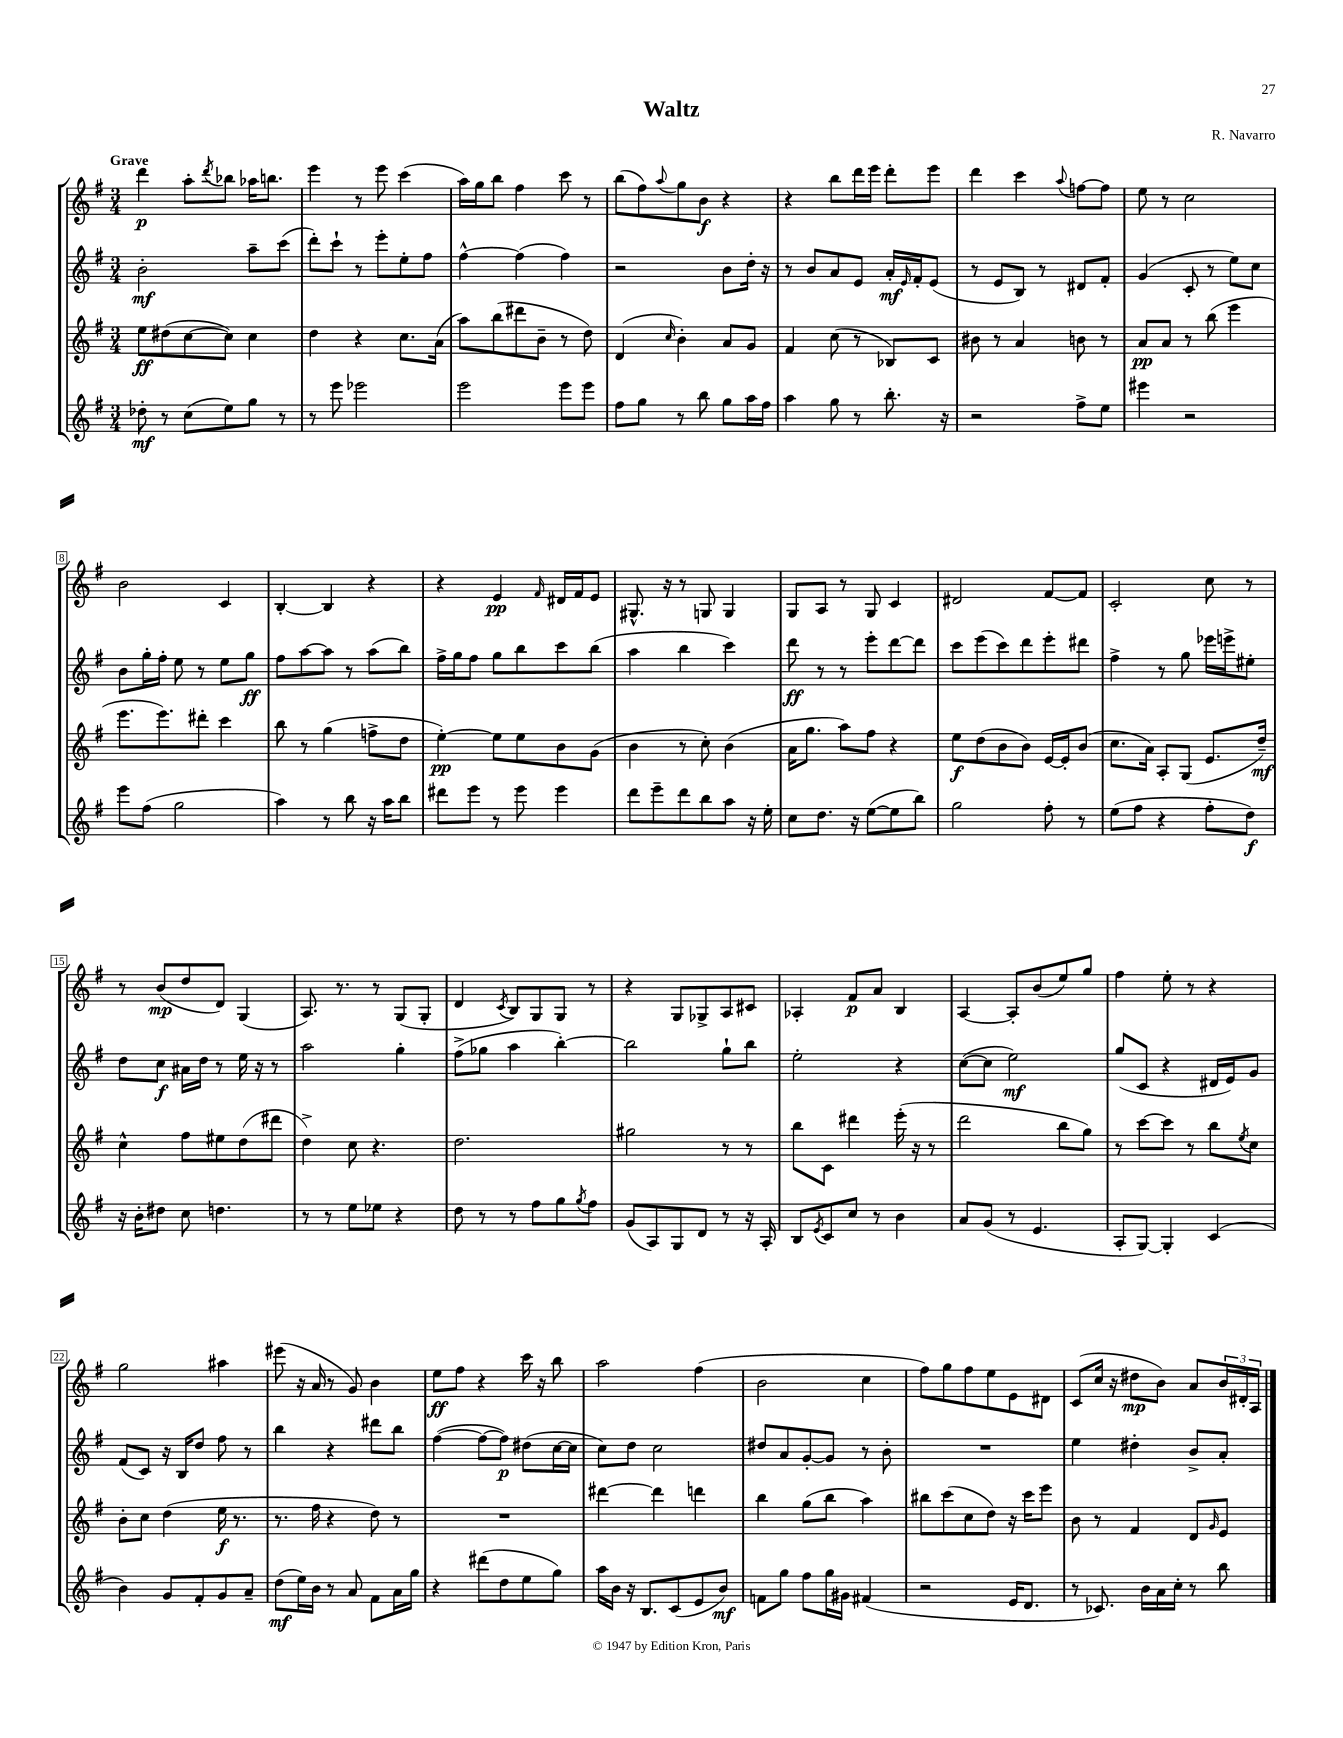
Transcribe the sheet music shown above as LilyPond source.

\header { title = "Waltz" composer = "R. Navarro" }
<<
\new StaffGroup <<
\new Staff = "s0" {
    \clef treble \key g \major \numericTimeSignature \time 3/4 \tempo "Grave"
    d'''4\p a''8-. \acciaccatura { d'''8 } bes''8 aes''16 b''8. |
    e'''4 r8 e'''8 c'''4( |
    a''16) g''16 b''8 fis''4 c'''8 r8 |
    b''8( fis''8) \appoggiatura { a''8 } g''8 b'8\f r4 |
    r4 b''8 d'''16 e'''16 d'''8-. e'''8 |
    d'''4 c'''4 \appoggiatura { a''8 } f''8~ f''8 |
    e''8 r8 c''2 |
    b'2 c'4 |
    b4~-. b4 r4 |
    r4 e'4\pp \grace { fis'16 } dis'16 fis'16 e'8 |
    gis8.-^ r16 r8 g8 g4 |
    g8 a8 r8 g8 c'4 |
    dis'2 fis'8~ fis'8 |
    c'2-. c''8 r8 |
    r8 b'8\mp( d''8 d'8) g4( |
    a8.) r8. r8 g8( g8-. |
    d'4 \acciaccatura { c'8 } b8) g8 g8 r8 |
    r4 g8 ges8-> a8 cis'8 |
    aes4-. fis'8\p a'8 b4 |
    a4~ a8-. b'8( e''8) g''8 |
    fis''4 e''8-. r8 r4 |
    g''2 ais''4 |
    eis'''8( r16 a'16 r8 g'8) b'4 |
    e''8\ff fis''8 r4 c'''16 r16 b''8 |
    a''2 fis''4( |
    b'2 c''4 |
    fis''8) g''8 fis''8 e''8 e'8 dis'8 |
    c'8( c''16 r16 dis''8\mp b'8) a'8 \tuplet 3/2 { b'16 dis'16-. a16 } \bar "|." |
}
\new Staff = "s1" {
    \clef treble \key g \major \numericTimeSignature \time 3/4
    b'2-.\mf a''8-- c'''8( |
    d'''8-.) c'''8-! r8 e'''8-. e''8-. fis''8 |
    fis''4~-^ fis''4( fis''4) |
    r2 b'8 d''16-. r16 |
    r8 b'8 a'8 e'8 a'16-.\mf \grace { e'16 } fis'16-. e'8( |
    r8 e'8 b8) r8 dis'8 fis'8-. |
    g'4( c'8-. r8 e''8) c''8 |
    b'8 g''16-. fis''16-. e''8 r8 e''8 g''8\ff |
    fis''8 a''8~ a''8 r8 a''8( b''8) |
    fis''16-> g''16 fis''8 g''8 b''8 c'''8 b''8( |
    a''4 b''4 c'''4) |
    d'''8\ff r8 r8 e'''8-. d'''8~ d'''8 |
    c'''8 e'''8( c'''8) d'''8 e'''8-. dis'''8 |
    fis''4-> r8 g''8 ees'''16 e'''16-> eis''8-. |
    d''8 c''8\f ais'16 d''16 r8 e''16 r16 r8 |
    a''2 g''4-. |
    fis''8->( ges''8 a''4 b''4~-.) |
    b''2 g''8-! b''8 |
    e''2-. r4 |
    c''8~( c''8 e''2\mf) |
    g''8( c'8 r4 dis'16 e'16) g'8 |
    fis'8( c'8) r16 b16 d''8 fis''8 r8 |
    b''4 r4 dis'''8 b''8 |
    fis''4~( fis''8~ fis''8\p) dis''8( c''16~ c''16 |
    c''8) d''8 c''2 |
    dis''8 a'8 g'8~-. g'8 r8 b'8-. |
    R2. |
    e''4 dis''4-. b'8-> a'8-. \bar "|." |
}
\new Staff = "s2" {
    \clef treble \key g \major \numericTimeSignature \time 3/4
    e''8\ff dis''8( c''8~ c''8) c''4 |
    d''4 r4 c''8. a'16( |
    a''8) b''8( dis'''8 b'8-- r8 d''8) |
    d'4( \grace { c''16 } b'4-.) a'8 g'8 |
    fis'4 c''8( r8 bes8) c'8 |
    bis'8 r8 a'4 b'8 r8 |
    a'8\pp a'8 r8 b''8( e'''4 |
    e'''8. e'''8.) dis'''8-. c'''4 |
    b''8 r8 g''4( f''8-> d''8 |
    e''4~-.\pp) e''8 e''8 b'8 g'8( |
    b'4 r8 c''8-.) b'4( |
    a'16 g''8. a''8) fis''8 r4 |
    e''8\f d''8( b'8 b'8) e'16~ e'16-. b'8( |
    c''8. a'16) a8-. g8( e'8. d''16--\mf) |
    c''4-^ fis''8 eis''8 d''8( dis'''8 |
    d''4->) c''8 r4. |
    d''2. |
    gis''2 r8 r8 |
    b''8 c'8 dis'''4 e'''16-.( r16 r8 |
    d'''2 b''8 g''8) |
    r8 c'''8~ c'''8 r8 b''8 \acciaccatura { e''8 } c''8 |
    b'8-. c''8 d''4( e''16\f r8. |
    r8. fis''16 r4 d''8) r8 |
    R2. |
    dis'''4~ dis'''4 d'''4 |
    b''4 g''8( b''8 a''4) |
    bis''8 c'''8( c''8 d''8) r16 c'''16 e'''8 |
    b'8 r8 fis'4 d'8 \grace { g'16 } e'8 \bar "|." |
}
\new Staff = "s3" {
    \clef treble \key g \major \numericTimeSignature \time 3/4
    des''8-.\mf r8 c''8( e''8) g''8 r8 |
    r8 e'''8 ees'''2 |
    e'''2 e'''8 e'''8 |
    fis''8 g''8 r8 b''8 g''8 a''16 fis''16 |
    a''4 g''8 r8 b''8.-. r16 |
    r2 fis''8-> e''8 |
    eis'''4 r2 |
    e'''8 fis''8( g''2 |
    a''4) r8 b''8 r16 a''16 b''8 |
    dis'''8 e'''8 r8 e'''8 e'''4 |
    d'''8 e'''8-- d'''8 b''8 a''8 r16 e''16-. |
    c''8 d''8. r16 e''8~( e''8 b''8) |
    g''2 fis''8-. r8 |
    e''8( fis''8 r4 fis''8-. d''8\f) |
    r16 b'16-. dis''8 c''8 d''4. |
    r8 r8 e''8 ees''8 r4 |
    d''8 r8 r8 fis''8 g''8 \acciaccatura { g''8 } fis''8 |
    g'8( a8) g8 d'8 r8 r16 a16-. |
    b8 \acciaccatura { e'8 } c'8 c''8 r8 b'4 |
    a'8 g'8( r8 e'4. |
    a8-. g8~) g4-. c'4( |
    b'4) g'8 fis'8-. g'8 a'8-- |
    d''8\mf( e''16) b'16 r8 a'8 fis'8 a'16 g''16 |
    r4 dis'''8( d''8 e''8 g''8) |
    a''16 b'16 r16 b8. c'8( e'8 b'8\mf) |
    f'8 g''8 fis''8 g''16 gis'16 fis'4( |
    r2 e'16 d'8. |
    r8 ces'8.) b'16 a'16 c''16-. r8 b''8 \bar "|." |
}
>>
>>
\layout { \context { \Score \override BarNumber.stencil = #(make-stencil-boxer 0.1 0.3 ly:text-interface::print) } }
